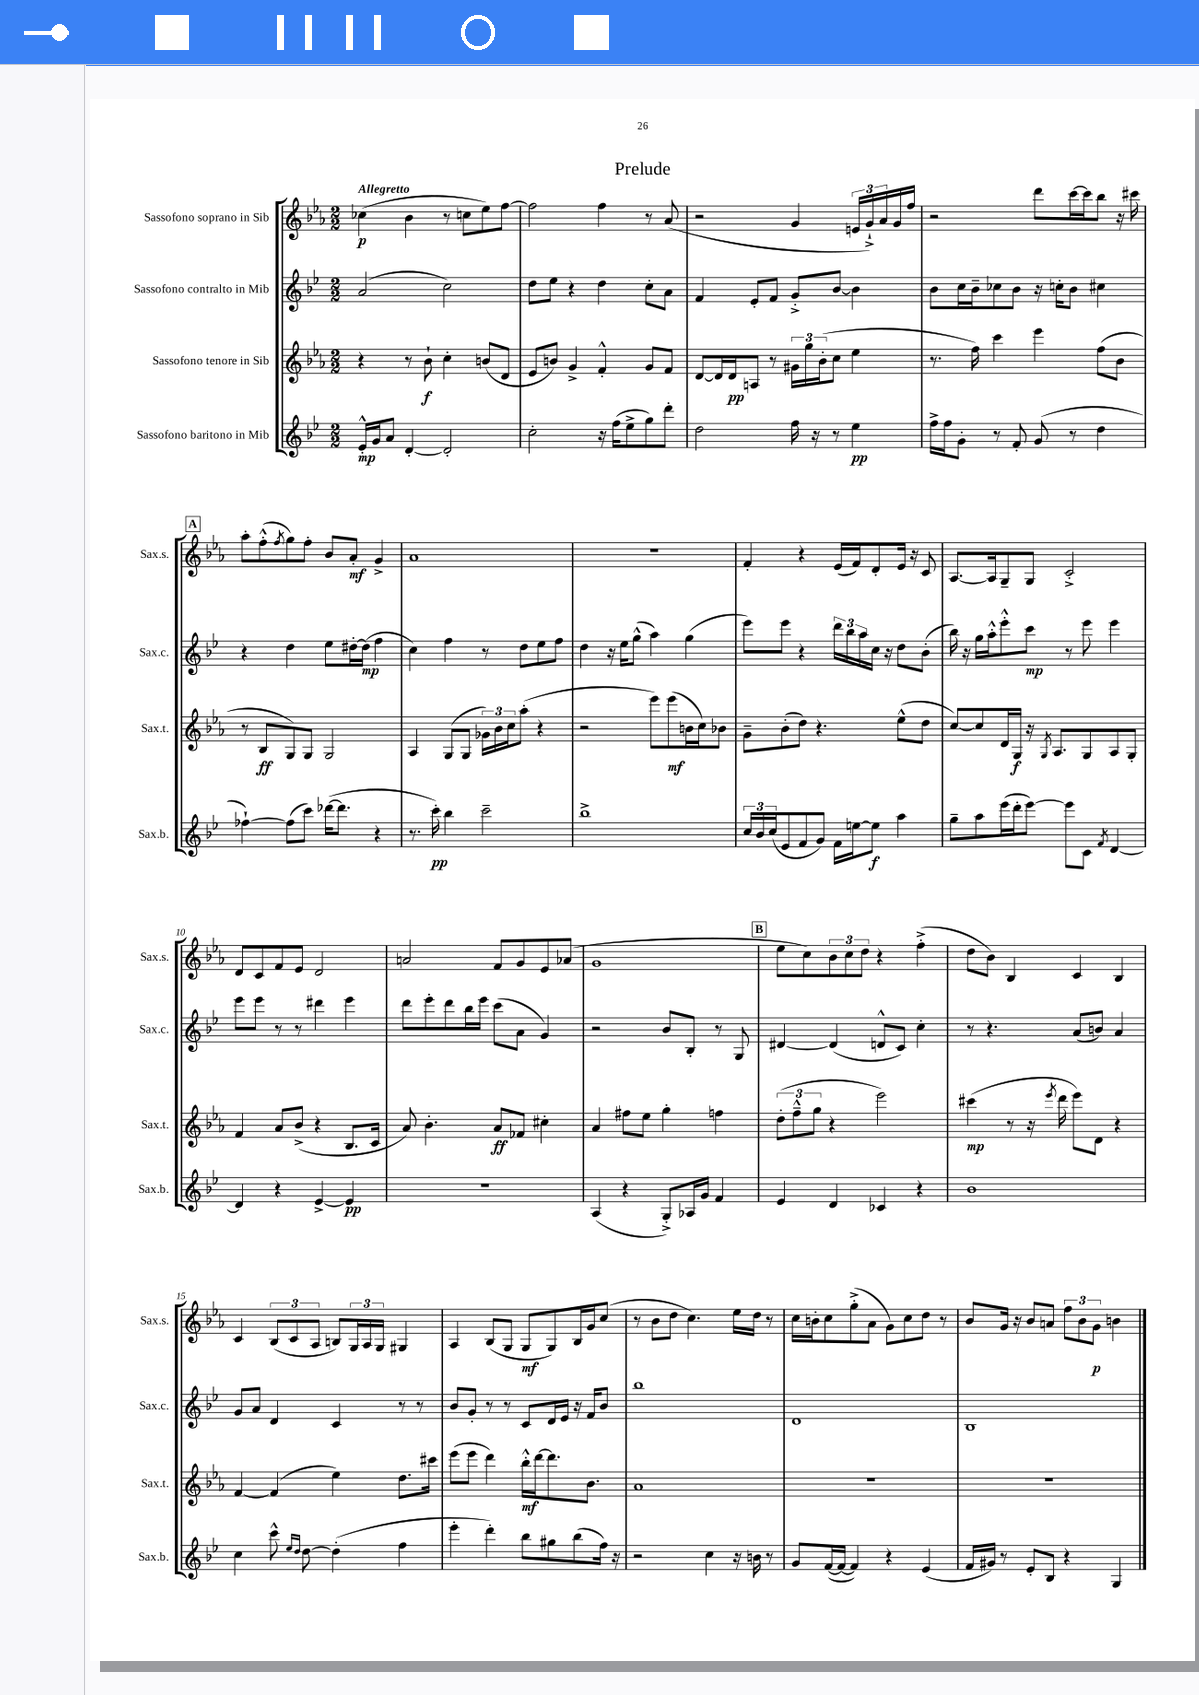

**kern	**dynam	**kern	**dynam	**kern	**dynam	**kern	**dynam
*part4	*part4	*part3	*part3	*part2	*part2	*part1	*part1
*staff4	*staff4	*staff3	*staff3	*staff2	*staff2	*staff1	*staff1
*I"Sassofono baritono in Mib	*	*I"Sassofono tenore in Sib	*	*I"Sassofono contralto in Mib	*	*I"Sassofono soprano in Sib	*
*I'Sax.b.	*	*I'Sax.t.	*	*I'Sax.c.	*	*I'Sax.s.	*
*clefG2	*	*clefG2	*	*clefG2	*	*clefG2	*
*k[b-e-]	*	*k[b-e-a-]	*	*k[b-e-]	*	*k[b-e-a-]	*
*M2/2	*	*M2/2	*	*M2/2	*	*M2/2	*
=1	=1	=1	=1	=1	=1	=1	=1
!	!	!	!	!	!	!LO:TX:a:B:t=Allegretto	!
16e-'^^/LL	mp	4r	.	(2a/	.	(4cc-X\	p
16g/J	.	.	.	.	.	.	.
8a/J	.	.	.	.	.	.	.
[4d'/	.	8r	.	.	.	4b-\	.
.	.	8b-`\	f	.	.	.	.
2d'/]	.	4cc'\	.	2cc\)	.	8r	.
.	.	.	.	.	.	8ccn\L	.
.	.	(8bn/L	.	.	.	8ee-\)	.
.	.	8d/J	.	.	.	[8ff\J	.
=2	=2	=2	=2	=2	=2	=2	=2
2cc'\	.	8e-/L	.	8dd\L	.	2ff\]	.
.	.	8bn/J)	.	8ee-\J	.	.	.
.	.	4g^/	.	4r	.	.	.
16r	.	4f'^^/	.	4dd\	.	4ff\	.
(16ff\KL	.	.	.	.	.	.	.
8ee-^\	.	.	.	.	.	.	.
8gg\)	.	8g/L	.	8cc'\L	.	8r	.
8ddd'\J	.	8f/J	.	8a\J	.	(8a-/	.
=3	=3	=3	=3	=3	=3	=3	=3
2dd\	.	[8d/L	.	4f/	.	2r	.
.	.	16d/L]	.	.	.	.	.
.	.	16d/J	pp	.	.	.	.
.	.	8An/J	.	8e-'/L	.	.	.
.	.	8r	.	8f/J	.	.	.
16ff\	.	24g#X\LL	.	8g'^/L	.	4g/	.
.	.	24gg\	.	.	.	.	.
16r	.	.	.	.	.	.	.
.	.	(24b-'\J	.	.	.	.	.
8r	.	8cc\J	.	[8b-/J	.	.	.
4ee-\	pp	4ee-\	.	4b-\]	.	24en/LL	.
.	.	.	.	.	.	24g`^/)	.
.	.	.	.	.	.	24a-/	.
.	.	.	.	.	.	16g/	.
.	.	.	.	.	.	16ff/JJ	.
=4	=4	=4	=4	=4	=4	=4	=4
16ff^\LL	.	8.r	.	8b-\L	.	2r	.
16ff\J	.	.	.	.	.	.	.
8g'\J	.	.	.	16cc\L	.	.	.
.	.	16ff\)	.	16b-~\J	.	.	.
8r	.	4ccc\	.	8cc-X\	.	.	.
8f'/	.	.	.	8b-\J	.	.	.
(8g/	.	4eee-\	.	16r	.	8ddd\L	.
.	.	.	.	16ccn'\KL	.	.	.
8r	.	.	.	8b-\J	.	[16ccc\L	.
.	.	.	.	.	.	16ccc\J]	.
4dd\	.	(8ff\L	.	4cc#X\	.	8bb-\J	.
.	.	8b-\J	.	.	.	16r	.
.	.	.	.	.	.	16ccc#X\	.
!!LO:LB:g=z
!!LO:REH:place=s1:t=A
=5	=5	=5	=5	=5	=5	=5	=5
[4ff-X`\)	.	8r	.	4r	.	8aa-'\L	.
.	.	8B-/L	ff	.	.	(8ff'^^\	.
.	.	.	.	.	.	8qff/	.
(8ff-\L]	.	8G/)	.	4dd\	.	8gg\)	.
8ccc\J)	.	8G/J	.	.	.	8ff'\J	.
([16ddd-X\KL	.	2G/	.	8ee-\L	.	8b-/L	.
8.ddd-\J]	.	.	.	.	.	.	.
.	.	.	.	[16dd#X'\L	.	8a-'/J	mf
.	.	.	.	(16dd#\JJ]	mp	.	.
4r	.	.	.	4ff\	.	4g^/	.
=6	=6	=6	=6	=6	=6	=6	=6
8.r	.	4A-/	.	4cc\)	.	1a-	.
16ccc'\)	pp	.	.	.	.	.	.
4bb-\	.	(8G/L	.	4ff\	.	.	.
.	.	8G/J	.	.	.	.	.
2ccc~\	.	24g-X\LL)	.	8r	.	.	.
.	.	24b-\	.	.	.	.	.
.	.	24cc\J	.	.	.	.	.
.	.	(8aa-'\J	.	8dd\L	.	.	.
.	.	4r	.	8ee-\	.	.	.
.	.	.	.	8ff\J	.	.	.
=7	=7	=7	=7	=7	=7	=7	=7
1bb-^	.	2r	.	4dd\	.	1r	.
.	.	.	.	16r	.	.	.
.	.	.	.	16ee-\KL	.	.	.
.	.	.	.	(8gg^^\J	.	.	.
.	.	8eee-\L)	.	4aa\)	.	.	.
.	.	(8eee-\	mf	.	.	.	.
.	.	16bn\L	.	(4gg\	.	.	.
.	.	16cc\J)	.	.	.	.	.
.	.	8b-X\J	.	.	.	.	.
=8	=8	=8	=8	=8	=8	=8	=8
24cc/LL	.	8g~\L	.	8eee-\L)	.	4f'/	.
24b-/	.	.	.	.	.	.	.
(24cc/J	.	.	.	.	.	.	.
8e-/	.	(8b-'\	.	8eee-\J	.	.	.
8f/	.	8dd\J)	.	4r	.	4r	.
8g/J)	.	4.r	.	.	.	.	.
16f\LL	.	.	.	24ddd\LL	.	(16e-/LL	.
.	.	.	.	24bb-\	.	.	.
[16een\J	.	.	.	.	.	16f/J)	.
.	.	.	.	24aa\	.	.	.
8ee\J]	f	.	.	16cc\JJ	.	8d'/	.
.	.	.	.	16r	.	.	.
4aa\	.	(8ee-^^\L	.	8dd\L	.	16e-/Jk	.
.	.	.	.	.	.	16r	.
.	.	8dd\J	.	(8b-'\J	.	8c/	.
=9	=9	=9	=9	=9	=9	=9	=9
8gg~\L	.	[8cc/L)	.	16bb-\)	.	[8.A-/L	.
.	.	.	.	16r	.	.	.
8aa\	.	8cc/]	.	16gg\LL	.	.	.
.	.	.	.	16aa'^^\J	.	16A-/k]	.
(16eee-\L	.	16d/L	.	8eee-'^^\	.	8G~/	.
16ddd'\J	.	16G/JJ	f	.	.	.	.
[8eee-\J)	.	16r	.	8ccc\J	mp	8G/J	.
.	.	8qG/	.	.	.	.	.
.	.	8.A-/L	.	.	.	.	.
8eee-\L]	.	.	.	8r	.	2c'^/	.
8c\J	.	8G/	.	8eee-\	.	.	.
8qf/	.	.	.	.	.	.	.
[4d/	.	8A-/	.	4eee-\	.	.	.
.	.	8G'/J	.	.	.	.	.
!!LO:LB:g=z
=10	=10	=10	=10	=10	=10	=10	=10
4d/]	.	4f/	.	8eee-\L	.	8d/L	.
.	.	.	.	8eee-\J	.	8c/	.
4r	.	8a-/L	.	8r	.	8f/	.
.	.	(8b-^/J	.	8r	.	8e-/J	.
[4e-^/	.	4r	.	4ddd#X\	.	2d/	.
4e-/]	pp	8.B-/L	.	4eee-\	.	.	.
.	.	16c/Jk	.	.	.	.	.
=11	=11	=11	=11	=11	=11	=11	=11
1r	.	8a-/)	.	8ddd\L	.	2an/	.
.	.	4.b-'\	.	8eee-'\	.	.	.
.	.	.	.	8ddd\	.	.	.
.	.	.	.	16bb-\L	.	.	.
.	.	.	.	16eee-\JJ	.	.	.
.	.	8a-/L	ff	(8ccc\L	.	8f/L	.
.	.	8f-X/J	.	8a\J	.	8g/	.
.	.	4cc#X'\	.	4g/)	.	8e-/	.
.	.	.	.	.	.	(8a-X/J	.
=12	=12	=12	=12	=12	=12	=12	=12
(4A/	.	4a-/	.	2r	.	1g	.
4r	.	8ff#X\L	.	.	.	.	.
.	.	8ee-\J	.	.	.	.	.
8G'^/L)	.	4gg'\	.	8b-/L	.	.	.
16A-X/L	.	.	.	8B-'/J	.	.	.
16g/JJ	.	.	.	.	.	.	.
4f/	.	4ffn\	.	8r	.	.	.
.	.	.	.	8G/	.	.	.
!!LO:REH:place=s1:t=B
=13	=13	=13	=13	=13	=13	=13	=13
4e-/	.	(12dd'\L	.	[4d#X/	.	8ee-\L	.
.	.	12ff~^^\	.	.	.	.	.
.	.	.	.	.	.	8cc\)	.
.	.	12gg\J	.	.	.	.	.
4d/	.	4r	.	(4d#/]	.	12b-\	.
.	.	.	.	.	.	12cc\	.
.	.	.	.	.	.	12dd\J	.
4c-X/	.	2eee-\)	.	8dn^^/L	.	4r	.
.	.	.	.	8c/J)	.	.	.
4r	.	.	.	4cc'\	.	(4ff'^\	.
=14	=14	=14	=14	=14	=14	=14	=14
1b-	.	(4ccc#X\	mp	8r	.	8dd\L	.
.	.	.	.	4.r	.	8b-\J)	.
.	.	8r	.	.	.	4B-/	.
.	.	16r	.	.	.	.	.
.	.	8qeee-/	.	.	.	.	.
.	.	16ddd\	.	.	.	.	.
.	.	8eee-\L)	.	(8a/L	.	4c/	.
.	.	8d\J	.	8bn/J)	.	.	.
.	.	4r	.	4a/	.	4B-/	.
!!LO:LB:g=z
=15	=15	=15	=15	=15	=15	=15	=15
4cc\	.	[4f/	.	8g/L	.	4c/	.
.	.	.	.	8a/J	.	.	.
8ccc^^\	.	(4f/]	.	4d/	.	(12B-/L	.
.	.	.	.	.	.	12c/	.
16qqee-/LL	.	.	.	.	.	.	.
16qqdd/JJ	.	.	.	.	.	.	.
[8dd\	.	.	.	.	.	.	.
.	.	.	.	.	.	12A-/J	.
(4dd'\]	.	4ee-\)	.	4c/	.	8Bn/L)	.
.	.	.	.	.	.	24G/L	.
.	.	.	.	.	.	24A-/	.
.	.	.	.	.	.	24G/JJ	.
4ff\	.	8.dd\L	.	8r	.	4G#X/	.
.	.	.	.	8r	.	.	.
.	.	16ccc#X\Jk	.	.	.	.	.
=16	=16	=16	=16	=16	=16	=16	=16
4eee-'\	.	(8eee-\L	.	8b-/L	.	4A-/	.
.	.	8eee-\J	.	8g'/J	.	.	.
4ddd'\)	.	4ddd\)	.	8r	.	(8B-/L	.
.	.	.	.	8r	.	8G/J	.
8bb-\L	.	16bb-'^^\LL	mf	8c/L	.	8G/L	mf
.	.	[16ddd\J	.	.	.	.	.
8gg#X\	.	8.ddd\]	.	16d/L	.	8G/)	.
.	.	.	.	16e-/JJ	.	.	.
(8bb-\	.	.	.	16r	.	16B-/L	.
.	.	8.b-\J	.	16f/KL	.	16g/J	.
16ff\Jk)	.	.	.	8b-/J	.	(8cc/J	.
16r	.	.	.	.	.	.	.
=17	=17	=17	=17	=17	=17	=17	=17
2r	.	1a-	.	1bb-	.	8r	.
.	.	.	.	.	.	8b-\L	.
.	.	.	.	.	.	8dd\J	.
.	.	.	.	.	.	4.cc\)	.
4cc\	.	.	.	.	.	.	.
16r	.	.	.	.	.	16ee-\LL	.
16bn\	.	.	.	.	.	16dd\JJ	.
8r	.	.	.	.	.	8r	.
=18	=18	=18	=18	=18	=18	=18	=18
8g/L	.	1r	.	1d	.	16cc\LL	.
.	.	.	.	.	.	16bn'\J	.
([16f/L	.	.	.	.	.	8cc\	.
16f/JJ_	.	.	.	.	.	.	.
4f/])	.	.	.	.	.	(8gg'^\	.
.	.	.	.	.	.	8a-\J	.
4r	.	.	.	.	.	8g\L)	.
.	.	.	.	.	.	8cc\	.
(4e-/	.	.	.	.	.	8dd\J	.
.	.	.	.	.	.	8r	.
=19	=19	=19	=19	=19	=19	=19	=19
16f/LL	.	1r	.	1B-	.	8b-/L	.
16g#X/JJ)	.	.	.	.	.	.	.
8r	.	.	.	.	.	16g/Jk	.
.	.	.	.	.	.	16r	.
8e-'/L	.	.	.	.	.	8b-/L	.
8B-/J	.	.	.	.	.	8an/J	.
4r	.	.	.	.	.	12ff\L	.
.	.	.	.	.	.	12b-\	.
.	.	.	.	.	.	12g\J	p
4G/	.	.	.	.	.	4bn\	.
==	==	==	==	==	==	==	==
*-	*-	*-	*-	*-	*-	*-	*-
